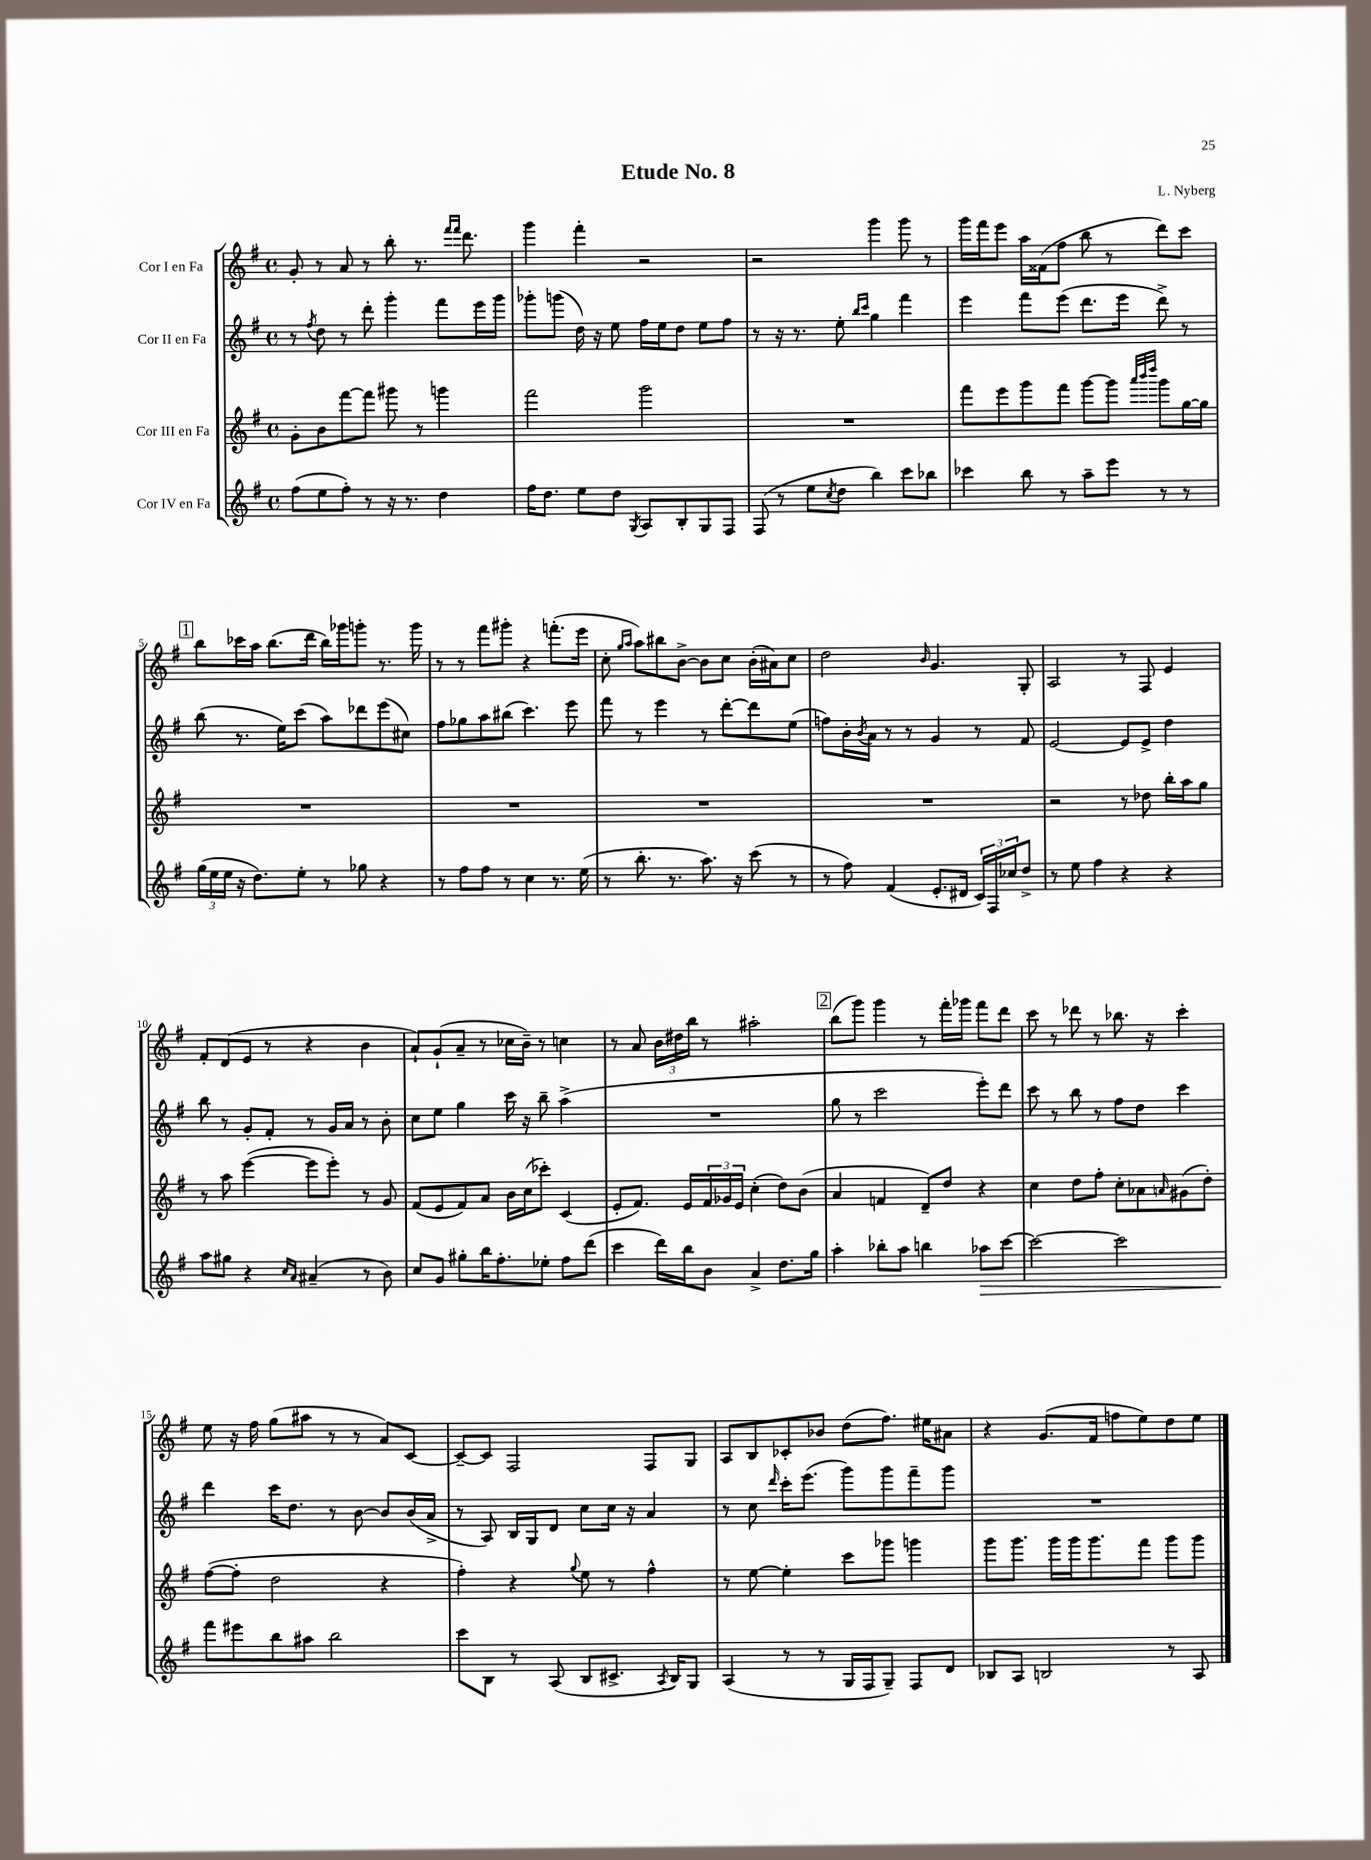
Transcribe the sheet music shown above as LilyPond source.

\header { title = "Etude No. 8" composer = "L. Nyberg" }
<<
\new StaffGroup <<
\new Staff = "s0" \with { instrumentName = "Cor I en Fa" } {
    \clef treble \key g \major \defaultTimeSignature \time 4/4
    g'8-. r8 a'8 r8 b''8-. r8. \grace { fis'''16 fis'''16 } d'''8. |
    g'''4 fis'''4-. r2 |
    r2 g'''4 g'''8 r8 |
    g'''16 fis'''16 e'''8 a''16 fisis'16( fis''8 b''8 r8 d'''8) c'''8 |
    \mark \markup { \box "1" } b''8 ces'''16 a''16 b''8.( d'''16 b''16) ges'''16 g'''8-. r8. g'''16 |
    r8 r8 fis'''8 gis'''8-. r4 f'''8.-.( e'''16 |
    c''8-. \grace { g''16 a''16 } a''8) bis''8 b'8~-> b'8 c''8 b'16-.( ais'16) c''8 |
    d''2 \grace { b'16 } g'4. g8-. |
    a2 r8 fis8 e'4 |
    fis'8-. d'8( e'8 r8 r4 b'4 |
    a'8-!) g'8-!( a'8-- r8 ces''16 b'16--) r8 c''4 |
    r8 a'8 \tuplet 3/2 { b'16 dis''16 b''16 } r8 ais''2-. |
    \mark \markup { \box "2" } b''8( g'''8) g'''4 r8 fis'''16-. ges'''16 fis'''8 d'''8 |
    c'''8 r8 des'''8 r8 bes''8. r16 c'''4-. |
    e''8 r16 fis''16 g''8( ais''8 r8 r8 a'8) c'8~ |
    c'8~-- c'8 fis2 fis8 g8 |
    a8 b8 ces'8-. bes'8 d''8( fis''8.) eis''16 ais'8 |
    r4 g'8.( fis'16 f''8 e''8) d''8 e''8 \bar "|." |
}
\new Staff = "s1" \with { instrumentName = "Cor II en Fa" } {
    \clef treble \key g \major \defaultTimeSignature \time 4/4
    r8 \acciaccatura { fis''8 } d''8 r8 d'''8-. g'''4-. fis'''8 e'''16 g'''16 |
    ges'''8-. g'''8( d''16) r16 e''8 fis''16 e''16 d''8 e''8 fis''8 |
    r8 r16 r8. e''8-. \grace { b''16 c'''16 } g''4 fis'''4 |
    e'''4 fis'''8 e'''8( d'''8. e'''16 d'''8->) r8 |
    \mark \markup { \box "1" } b''8( r8. e''16) c'''8( a''8) des'''8 e'''8( cis''8) |
    fis''8 ges''8 a''8 bis''8( c'''4.) e'''8 |
    fis'''8 r8 e'''4 r8 d'''8~-. d'''8 e''8( |
    f''8) b'16-. \acciaccatura { b'8 } a'16 r8 r8 g'4 r8 fis'8 |
    e'2~ e'8 e'8-> d''4 |
    b''8 r8 g'8-. fis'8-. r8 g'16 a'16 r8 b'8-. |
    c''8 e''8 g''4 c'''16 r16 b''8-- a''4->( |
    R1 |
    \mark \markup { \box "2" } g''8 r8 c'''2 e'''8-.) d'''8 |
    c'''8 r8 b''8 r8 fis''8 d''8 c'''4 |
    d'''4 c'''16 d''8. r8 b'8~ b'8 b'16( a'16-> |
    r8 a8) b16 g16 d'8 c''8 c''16 r16 a'4 |
    r8 c''8 \grace { d'''16 } c'''16-. e'''8.( g'''8) g'''8 fis'''8-- g'''8 |
    R1 \bar "|." |
}
\new Staff = "s2" \with { instrumentName = "Cor III en Fa" } {
    \clef treble \key g \major \defaultTimeSignature \time 4/4
    g'8-. b'8 fis'''8~ fis'''8 gis'''8 r8 g'''4 |
    fis'''2 g'''2 |
    R1 |
    fis'''8 e'''8 g'''8 fis'''8 g'''8~ g'''8 \grace { a'''32 b'''32 d''''32 } g'''8 g''16~ g''16 |
    \mark \markup { \box "1" } R1 |
    R1 |
    R1 |
    R1 |
    r2 r8 des''8 b''16-. a''16 g''8 |
    r8 a''8 e'''4~( e'''8 e'''8-.) r8 g'8 |
    fis'8( e'8 fis'8) a'8 b'16 c''16( ces'''8-.) c'4( |
    e'8-. fis'8.) e'16 \tuplet 3/2 { fis'16 ges'16 e'16 } c''4-.( d''8) b'8( |
    \mark \markup { \box "2" } a'4 f'4 d'8--) d''8 r4 |
    c''4 d''8 fis''8-. c''8-. aes'8 \grace { a'16 } gis'8( d''8-.) |
    fis''8~( fis''8-. d''2 r4 |
    fis''4-.) r4 \appoggiatura { g''8 } e''8 r8 fis''4-^ |
    r8 e''8~ e''4-. c'''8 ges'''8 g'''4 |
    g'''8 g'''8. g'''16 g'''16 g'''8. fis'''8 g'''8 g'''8 \bar "|." |
}
\new Staff = "s3" \with { instrumentName = "Cor IV en Fa" } {
    \clef treble \key g \major \defaultTimeSignature \time 4/4
    fis''8( e''8 fis''8-.) r8 r16 r8. d''4 |
    fis''16 d''8. e''8 d''8 \acciaccatura { g8 } a8 b8-. g8 fis8 |
    fis8( r8 e''8 \acciaccatura { c''8 } d''8 b''4) c'''8 bes''8 |
    ces'''4 b''8 r8 a''8-- e'''8 r8 r8 |
    \mark \markup { \box "1" } \tuplet 3/2 { g''16( e''16 e''16 } r16 d''8.) e''8-. r8 ges''8 r4 |
    r8 fis''8 fis''8 r8 c''4 r8. e''16( |
    r8 b''8.-. r8. a''8.) r16 c'''8( r8 |
    r8 fis''8) fis'4( e'8.-. dis'16 \tuplet 3/2 { c'16) fis16 ces''16 } d''8-> |
    r8 e''8 fis''4 r4 r4 |
    a''8 gis''8 r4 \grace { c''16 a'16 } ais'4--( r8 b'8) |
    c''8 g'8 gis''8-. b''16 fis''8.-. ees''8-. fis''8 d'''8( |
    c'''4 d'''16) b''16 b'8 a'4-> d''8. g''16 |
    \mark \markup { \box "2" } a''4-. bes''8-. a''8 b''4 aes''8\> c'''8~ |
    c'''2~ c'''2 |
    fis'''8\! eis'''8 b''8 ais''8 b''2 |
    c'''8 b8 r8 a8( b8 cis'8.-> \acciaccatura { a8 } b16) g8 |
    a4( r8 r8 g16 fis16 g8--) fis8 d'8 |
    bes8 a8 b2 r8 a8 \bar "|." |
}
>>
>>
